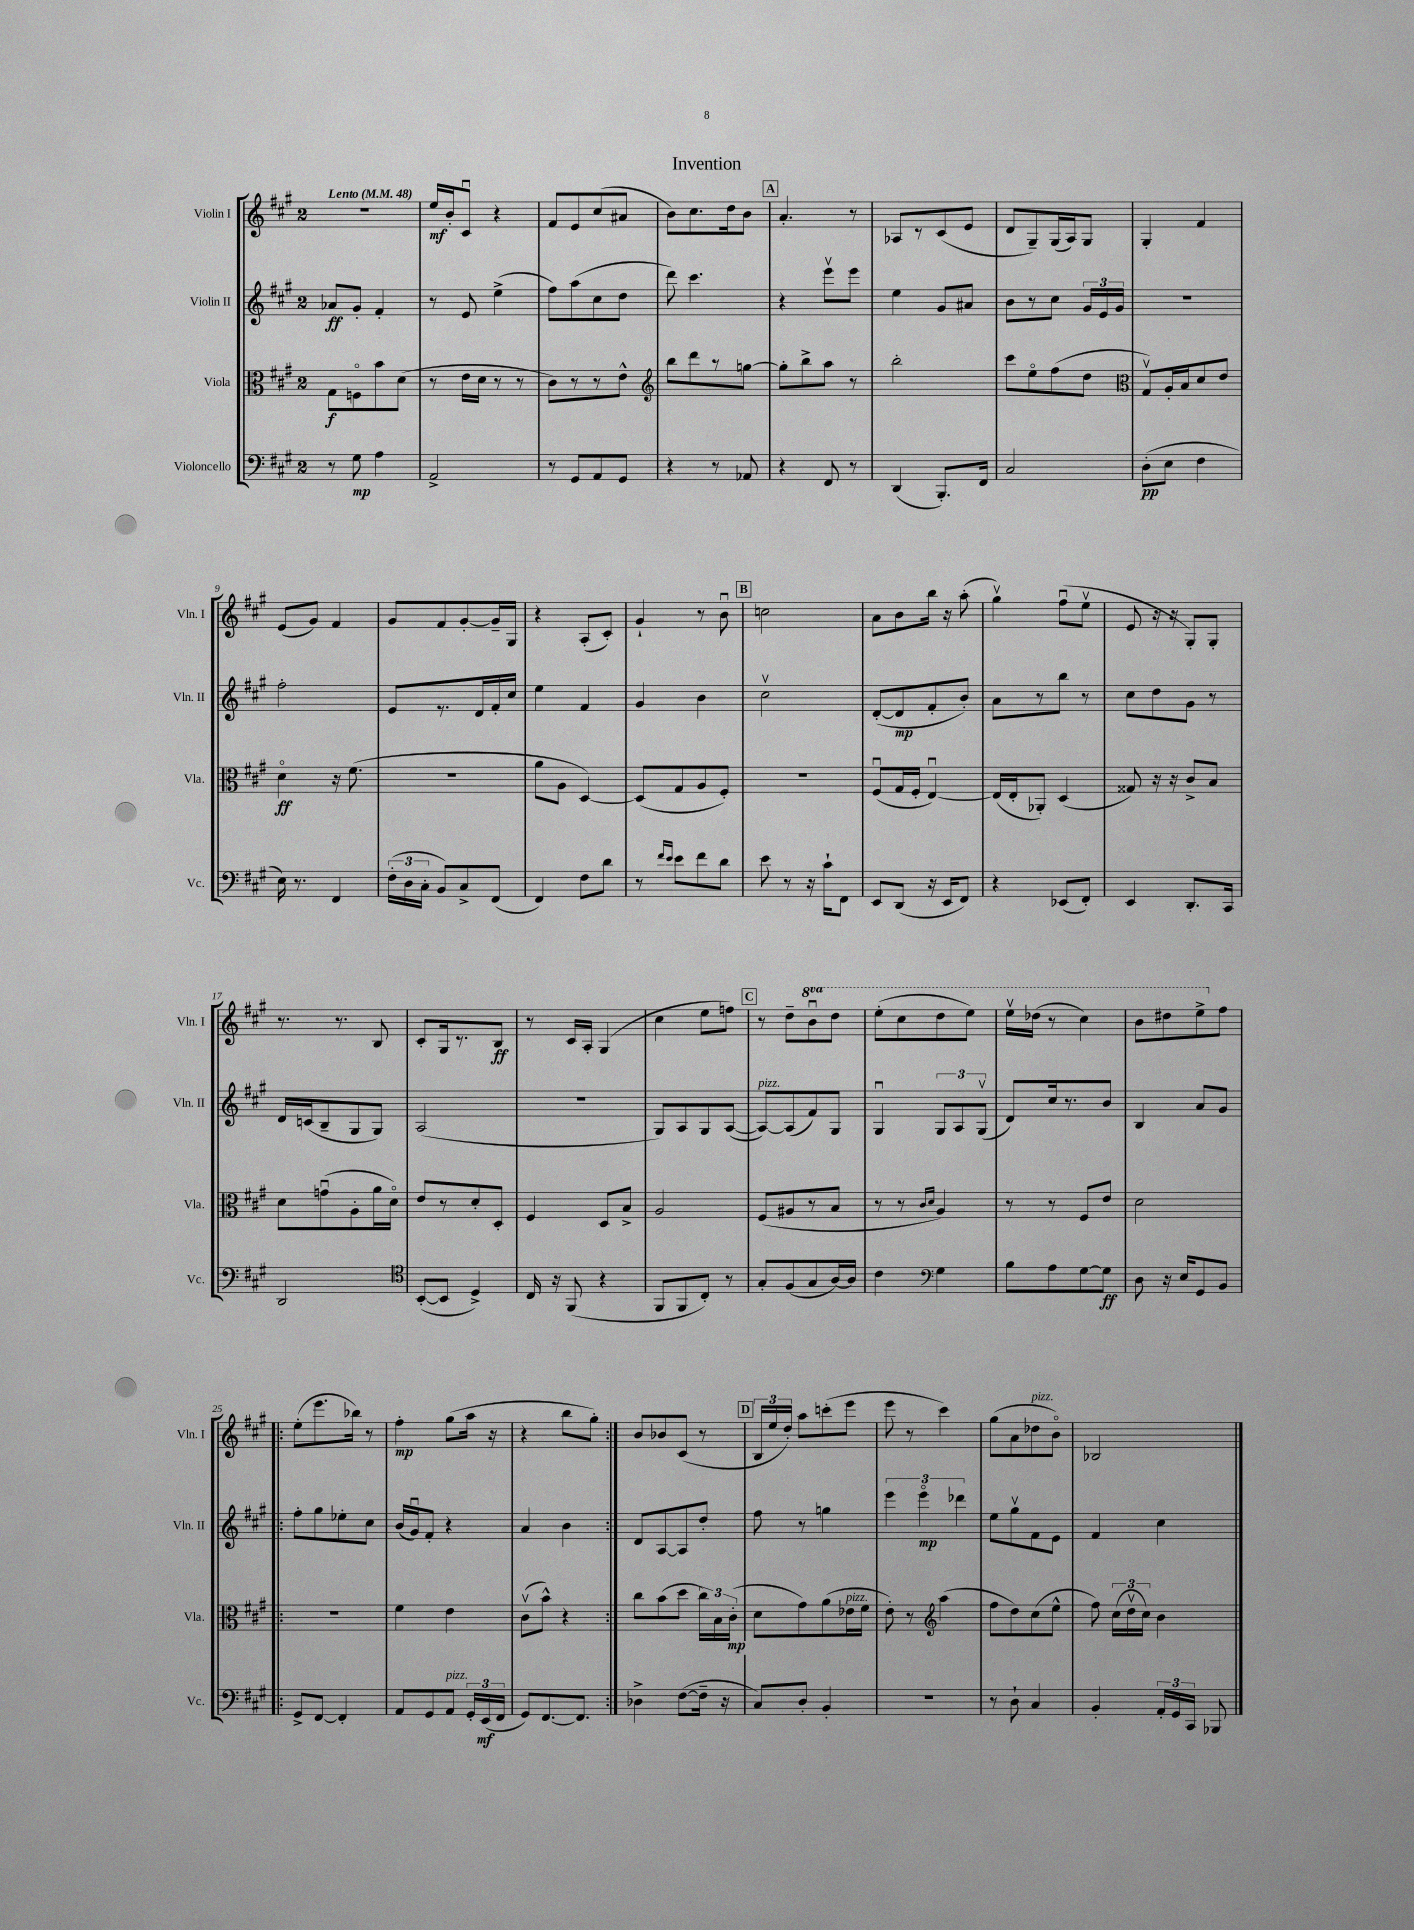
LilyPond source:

\header { title = "Invention" }
<<
\new StaffGroup <<
\new Staff = "s0" \with { instrumentName = "Violin I" shortInstrumentName = "Vln. I" } {
    \clef treble \key a \major \once \override Staff.TimeSignature.style = #'single-digit \time 2/4 \set Staff.ottavationMarkups = #ottavation-simple-ordinals \tempo "Lento" 4 = 48
    \autoBeamOff r2 |
    e''16[\mf b'16-. cis'8]\downbow r4 |
    fis'8[ e'8 cis''8( ais'8] |
    b'8[) cis''8. d''16 b'8] |
    \mark \markup { \box "A" } a'4.-. r8 |
    aes8[ r8 cis'8( e'8] |
    d'8[ gis8--) gis16( a16) gis8] |
    gis4-. fis'4 |
    e'8[( gis'8]) fis'4 |
    gis'8[ fis'8 gis'8~-. gis'16-- gis16] |
    r4 a8[-.( cis'8]-.) |
    gis'4-! r8 b'8\downbow |
    \mark \markup { \box "B" } c''2 |
    a'8[ b'8 b''16] r16 a''8-.( |
    gis''4\upbow) fis''8[\downbow( e''8]\upbow |
    e'8 r16 r16 gis8[-.) gis8]-. |
    r8. r8. b8 |
    cis'8[-. gis16 r8. b8]\ff |
    r8 cis'16[ a16]-. gis4( |
    cis''4 e''8[ f''8]) |
    \mark \markup { \box "C" } r8 d''8[-- \ottava #1 b''8\downbow d'''8] |
    e'''8[-.( cis'''8 d'''8 e'''8]) |
    e'''16[\upbow des'''16]( r8 cis'''4) |
    b''8[ dis'''8 e'''8-> \ottava #0 fis''8] |
    \repeat volta 2 { e''8[-.( e'''8. bes''16]) r8 |
    fis''4-.\mp gis''8[( a''16] r16 |
    r4 b''8[ gis''8]-.) | }
    b'8[ bes'8 cis'8]( r8 |
    \mark \markup { \box "D" } \tuplet 3/2 { b16[ e''16 d''16]-.) } a''8[ c'''8-.( e'''8] |
    e'''8 r8 cis'''4) |
    gis''8[( a'8 des''8^\markup { \italic "pizz." } b'8]\flageolet) |
    bes2 \bar "|." |
}
\new Staff = "s1" \with { instrumentName = "Violin II" shortInstrumentName = "Vln. II" } {
    \clef treble \key a \major \once \override Staff.TimeSignature.style = #'single-digit \time 2/4
    \autoBeamOff aes'8[\ff gis'8]-. fis'4-. |
    r8 e'8 e''4->( |
    fis''8[) a''8( cis''8 d''8] |
    d'''8) cis'''4. |
    \mark \markup { \box "A" } r4 e'''8[\upbow e'''8] |
    e''4 gis'8[ ais'8] |
    b'8[ r8 cis''8] \tuplet 3/2 { gis'16[ e'16 gis'16] } |
    r2 |
    fis''2-. |
    e'8[ r8. d'16 fis'16-. cis''16] |
    e''4 fis'4 |
    gis'4 b'4 |
    \mark \markup { \box "B" } cis''2\upbow |
    d'8[~-.( d'8\mp fis'8-. b'8]-.) |
    a'8[ r8 b''8] r8 |
    cis''8[ d''8 gis'8] r8 |
    d'16[ c'16( b8-- gis8 gis8]) |
    a2( |
    R2 |
    gis8[) a8 gis8 a8]~( |
    \mark \markup { \box "C" } a8[~^\markup { \italic "pizz." }) a8( fis'8) gis8] |
    gis4\downbow \tuplet 3/2 { gis8[ a8 gis8]\upbow( } |
    d'8[) cis''16 r8. b'8] |
    b4 a'8[ gis'8] |
    \repeat volta 2 { fis''8[-. gis''8 ees''8-. cis''8] |
    b'16[( gis'16\downbow) fis'8]-. r4 |
    a'4 b'4 | }
    d'8[ a8~ a8 d''8]-. |
    \mark \markup { \box "D" } fis''8 r8 g''4 |
    \tuplet 3/2 { e'''4 e'''4\flageolet\mp des'''4 } |
    e''8[ gis''8\upbow fis'8 e'8] |
    fis'4 cis''4 \bar "|." |
}
\new Staff = "s2" \with { instrumentName = "Viola" shortInstrumentName = "Vla." } {
    \clef alto \key a \major \once \override Staff.TimeSignature.style = #'single-digit \time 2/4
    \autoBeamOff gis8[\f f8\flageolet b'8 d'8]( |
    r8 e'16[ d'16] r8 r8 |
    cis'8[) r8 r8 e'8]-^ |
    \clef treble b''8[ d'''8 r8 g''8]~ |
    \mark \markup { \box "A" } g''8[-. b''8-> a''8] r8 |
    b''2-. |
    cis'''8[ e''8\flageolet fis''8( d''8] |
    \clef alto gis8[\upbow) a16-. b16 d'8 e'8] |
    d'4\flageolet\ff r16 fis'8.( |
    r2 |
    a'8[ a8] d4~) |
    d8[( gis8 a8 fis8]-.) |
    \mark \markup { \box "B" } r2 |
    fis8[\downbow( gis16 fis16]-. e4~\downbow) |
    e16[( e16-. aes,8]-.) d4( |
    gisis8) r16 r16 cis'8[-> b8] |
    d'8[ g'8\downbow( a8-. a'16 d'16]\flageolet) |
    e'8[ r8 d'8-. d8]-. |
    fis4 d8[ b8]-> |
    a2 |
    \mark \markup { \box "C" } fis8[( ais8 r8 b8] |
    r8 r8 \grace { cis'16[ d'16] } a4) |
    r8 r8 fis8[ e'8] |
    d'2 |
    \repeat volta 2 { R2 |
    fis'4 e'4 |
    cis'8[\upbow( b'8]-^) r4 | }
    cis''8[ b'8( d''8] \tuplet 3/2 { cis''16[) b16 cis'16]-.\mp( } |
    \mark \markup { \box "D" } d'8[ gis'8) a'8( ees'16^\markup { \italic "pizz." } fis'16] |
    e'8-.) r8 \clef treble a''4( |
    fis''8[ d''8) cis''8( e''8]-^ |
    fis''8) \tuplet 3/2 { cis''16[( d''16\upbow cis''16]) } b'4 \bar "|." |
}
\new Staff = "s3" \with { instrumentName = "Violoncello" shortInstrumentName = "Vc." } {
    \clef bass \key a \major \once \override Staff.TimeSignature.style = #'single-digit \time 2/4
    \autoBeamOff r8 gis8\mp a4 |
    a,2-> |
    r8 gis,8[ a,8 gis,8] |
    r4 r8 aes,8 |
    \mark \markup { \box "A" } r4 fis,8 r8 |
    d,4( b,,8.[-.) fis,16] |
    cis2 |
    d8[-.\pp( e8] fis4 |
    e16) r8. fis,4 |
    \tuplet 3/2 { fis16[-.( d16 cis16]-. } b,8[) cis8-> fis,8]( |
    fis,4) fis8[ d'8] |
    r8 \grace { fis'16[ e'16] } e'8[ fis'8 d'8] |
    \mark \markup { \box "B" } e'8 r8 r16 cis'16[-! fis,8] |
    e,8[ d,8]( r16 e,16[ fis,8]) |
    r4 ees,8[( fis,8]-.) |
    e,4 d,8.[-. cis,16] |
    d,2 |
    \clef tenor b,8[~-.( b,8] d4->) |
    cis16 r16 fis,8( r4 |
    fis,8[ fis,8 cis8]-.) r8 |
    \mark \markup { \box "C" } gis8[-. fis8( gis8 a16~) a16] |
    cis'4 \clef bass gis4 |
    b8[ a8 gis8~ gis8]\ff |
    d8 r16 e16[ gis,8 b,8] |
    \repeat volta 2 { gis,8[-> fis,8]~ fis,4-. |
    a,8[ gis,8 a,8]^\markup { \italic "pizz." } \tuplet 3/2 { gis,16[-. e,16\mf( fis,16] } |
    gis,8[) fis,8.~ fis,8.] | }
    des4-> fis8[~( fis16]-- r16 |
    \mark \markup { \box "D" } cis8[) d8]-. b,4-. |
    R2 |
    r8 d8-! cis4 |
    b,4-. \tuplet 3/2 { a,16[-. gis,16 cis,16] } bes,,8 \bar "|." |
}
>>
>>
